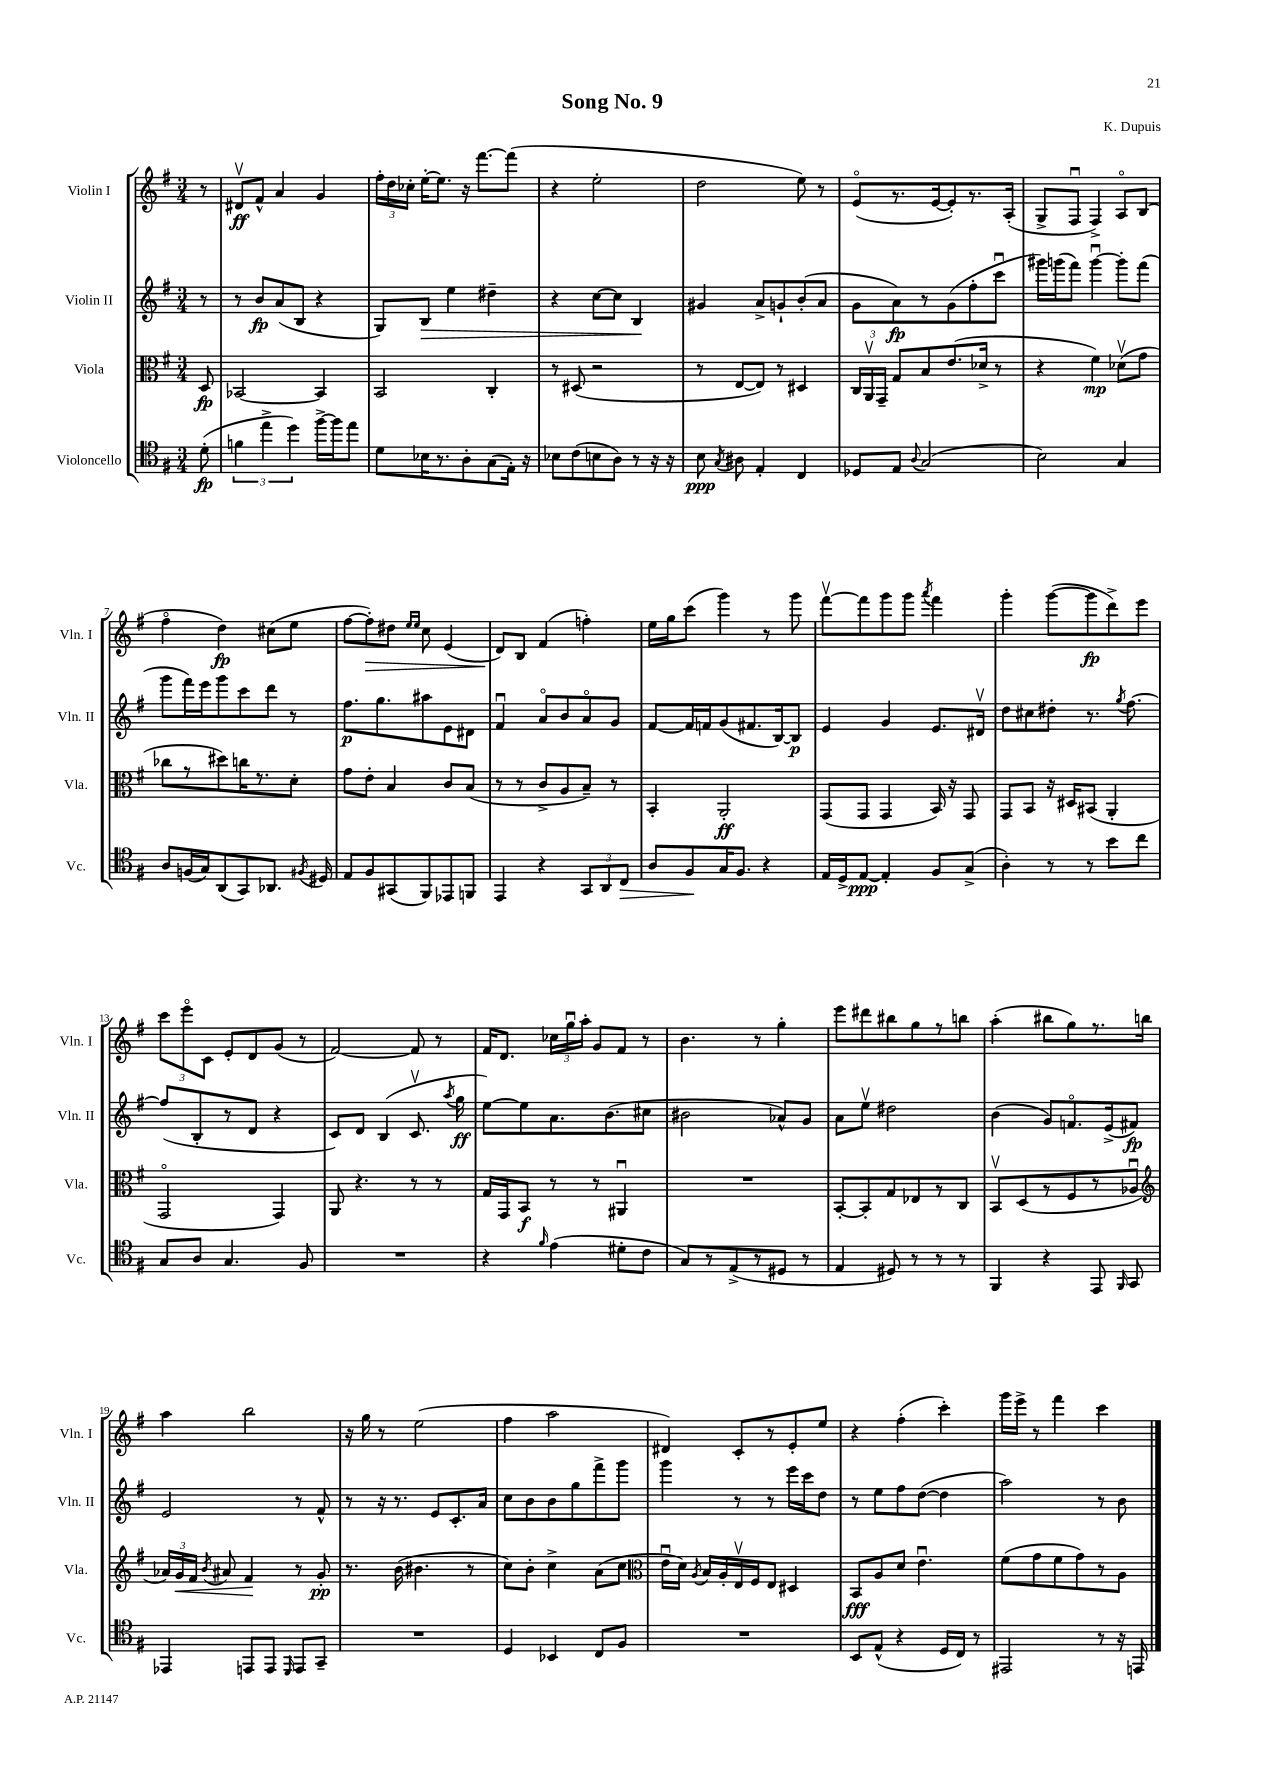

**kern	**kern	**kern	**kern
*staff4	*staff3	*staff2	*staff1
*clefC4	*clefC3	*clefG2	*clefG2
*k[f#]	*k[f#]	*k[f#]	*k[f#]
*M3/4	*M3/4	*M3/4	*M3/4
(8d'	8D	8r	8r
=	=	=	=
6f	[2BB-	8r	8d#v
.	.	8b	8f#^^
6ee^	.	.	.
.	.	(8a	4a
6dd)	.	.	.
.	.	8B	.
[16ff#^	4BB-]	4r	4g
16ff#]	.	.	.
8ee	.	.	.
=	=	=	=
8d	2BB	8G)	24ff#'
.	.	.	24dd
.	.	.	24cc-'
16B-	.	8B	[16ee'
8.r	.	.	8.ee]
.	.	4ee	.
8A'	.	.	16r
.	.	.	[8.fff#
(8G	4C'	4dd#~	.
16E')	.	.	(8fff#]
16r	.	.	.
=	=	=	=
8B-	8r	4r	4r
(8c	(8D#	.	.
8B	2r	[8cc	2ee'
8A)	.	8cc]	.
8r	.	4B	.
16r	.	.	.
16r	.	.	.
=	=	=	=
8B	8r	4g#	2dd
8qG	.	.	.
8A#	[8E	.	.
4E'	8E])	8a^	.
.	8r	8g`	.
4C	4D#	(8b'	8ee)
.	.	8a	8r
=	=	=	=
8D-	24C	8g	(8eo
.	24AAv	.	.
.	24GG~	.	.
8E	8G	8a)	8.r
8qqA	.	.	.
(2G	8B	8r	.
.	.	.	[16e
.	(8.e	(8g	8e'])
.	.	8ff#'	8.r
.	16d-^	.	.
.	8r	8cccu	.
.	.	.	(16A'
=	=	=	=
2B)	4r	16ggg#)	8G^
.	.	(16ggg	.
.	.	8fff#)	8F#u
.	4f#)	[4gggu	4F#^)
4G	(8d-v	8ggg']	8Ao
.	8g	(8fff#	(8B
=	=	=	=
8A	8cc-	8ggg	4ff#o
(16F	8r	16fff#)	.
16G)	.	16eee	.
(8AA	8dd#)	8ggg	4dd)
8GG)	16cc	8ccc	.
.	8.r	.	.
8.AA-	.	8ddd	(8cc#
.	8d'	8r	8ee
8qF#	.	.	.
16D#	.	.	.
=	=	=	=
8E	8g	8.ff#	[8ff#
8F#	8e'	.	8ff#'])
.	.	8.gg	.
(8GG#	4B	.	8dd#
.	.	.	16qqee
.	.	.	16qqee
8FF#)	.	8aa#	8cc
8EE-	8c	8e	(4e
8FF	(8B	8d#	.
=	=	=	=
4EE	8r	4f#u	8d)
.	8r	.	8B
4r	8c^	8ao	(4f#
.	8A	8b	.
12GG	8B~)	8ao	4ff')
12AA	.	.	.
.	8r	8g	.
12C	.	.	.
=	=	=	=
8A	4BB'	[8f#	16ee
.	.	.	16gg
8F#	.	16f#]	(8ccc
.	.	16f	.
16G	2AA'	(8g	4ggg)
8.F#	.	.	.
.	.	8.f#	.
4r	.	.	8r
.	.	[16B)	.
.	.	8B]	8ggg
=	=	=	=
16E	(8GG	4e	[8fff#v
16D^	.	.	.
[8E	8GG	.	8fff#]
4E']	4GG	4g	8ggg
.	.	.	8ggg
.	.	.	8qaaa
8F#	16BB)	8.e	4fff#
.	16r	.	.
(8G^	8GG	.	.
.	.	16d#v	.
=	=	=	=
4A')	8GG	8dd	4ggg'
.	8BB	8cc#	.
8r	16r	8dd#'	([8ggg
.	16D#	.	.
8r	(8BB#	8.r	8ggg]
8b	4AA'	.	8ddd^)
.	.	8qgg	.
.	.	[8.ff#	.
8cc	.	.	8eee
=	=	=	=
8G	2GGo	(8ff#]	12ccc
.	.	.	12eeeo
8A	.	8B'	.
.	.	.	12c
4.G	.	8r	8e'
.	.	8d	8d
.	4GG)	4r	(8g
8F#	.	.	8r
=	=	=	=
2.r	8AA	8c)	[2f#)
.	4.r	8d	.
.	.	(4B	.
.	8r	8.cv	8f#]
.	8r	.	8r
.	.	8qaa	.
.	.	16gg	.
=	=	=	=
4r	16G	[8ee)	16f#
.	16GG	.	8.d
.	8BB	8ee]	.
16qqf#	.	.	.
(4e	8r	8.a	24cc-
.	.	.	24ggu
.	.	.	24aa'
.	8r	.	8g
.	.	(8.b	.
8d#'	4AA#u	.	8f#
8c	.	8cc#	8r
=	=	=	=
8G)	2.r	2b#	4.b
8r	.	.	.
(8E^	.	.	.
8r	.	.	8r
8D#	.	8a-^^)	4gg'
8r	.	8g	.
=	=	=	=
4E	[8BB'	8a	8eee
.	8BB']	8eev	8ddd#
8D#)	8G	2dd#	8bb#
8r	8E-	.	8gg
8r	8r	.	8r
8r	8C	.	8bb
=	=	=	=
4FF#	8BBv	(4b	(4aa'
.	(8D	.	.
4r	8r	8g)	8bb#
.	8F#	8.fo	8gg)
8EE	8r	.	8.r
.	.	(16e^	.
16qqFF#	.	.	.
8GG	8A-u	8f#)	.
.	.	.	16bb
=	=	=	=
*	*clefG2	*	*
4EE-	24a-)	2e	4aa
.	24g	.	.
.	24f#	.	.
.	8qb	.	.
.	8a#	.	.
8EE	4f#	.	2bb
8EE	.	.	.
16qqDD	.	.	.
8EE	8r	8r	.
8GG~	8g'	8f#^^	.
=	=	=	=
2.r	8.r	8r	16r
.	.	.	16gg
.	.	16r	8r
.	(16b	8.r	.
.	4.b#	.	(2ee
.	.	8e	.
.	.	8.c'	.
.	8r	.	.
.	.	16a	.
=	=	=	=
4D	8cc)	8cc	4ff#
.	8b'	8b	.
4BB-	4cc^	8b	2aa
.	.	8gg	.
8C	(8a	8fff#^	.
8F#	8cc	8ggg	.
=	=	=	=
*	*clefC3	*	*
2.r	16eu	4ggg	4d#)
.	16d)	.	.
.	8qA	.	.
.	16B	.	.
.	16A'	.	.
.	16Ev	8r	8c'
.	16F#	.	.
.	8E	8r	8r
.	4D#	16eee	8e'
.	.	16ccc	.
.	.	8dd	8ee
=	=	=	=
8BB	8BB	8r	4r
(8E^^	8A	8ee	.
4r	8d	8ff#	(4ff#'
.	4.eu	([8dd	.
16D	.	4dd]	4ccc')
16C)	.	.	.
8r	.	.	.
=	=	=	=
2EE#	(8f#	2aa)	16ggg
.	.	.	16eee^
.	8g	.	8r
.	8f#	.	4fff#
.	8g)	.	.
8r	8r	8r	4ccc
16r	8A	8b	.
16EE	.	.	.
==	==	==	==
*-	*-	*-	*-
